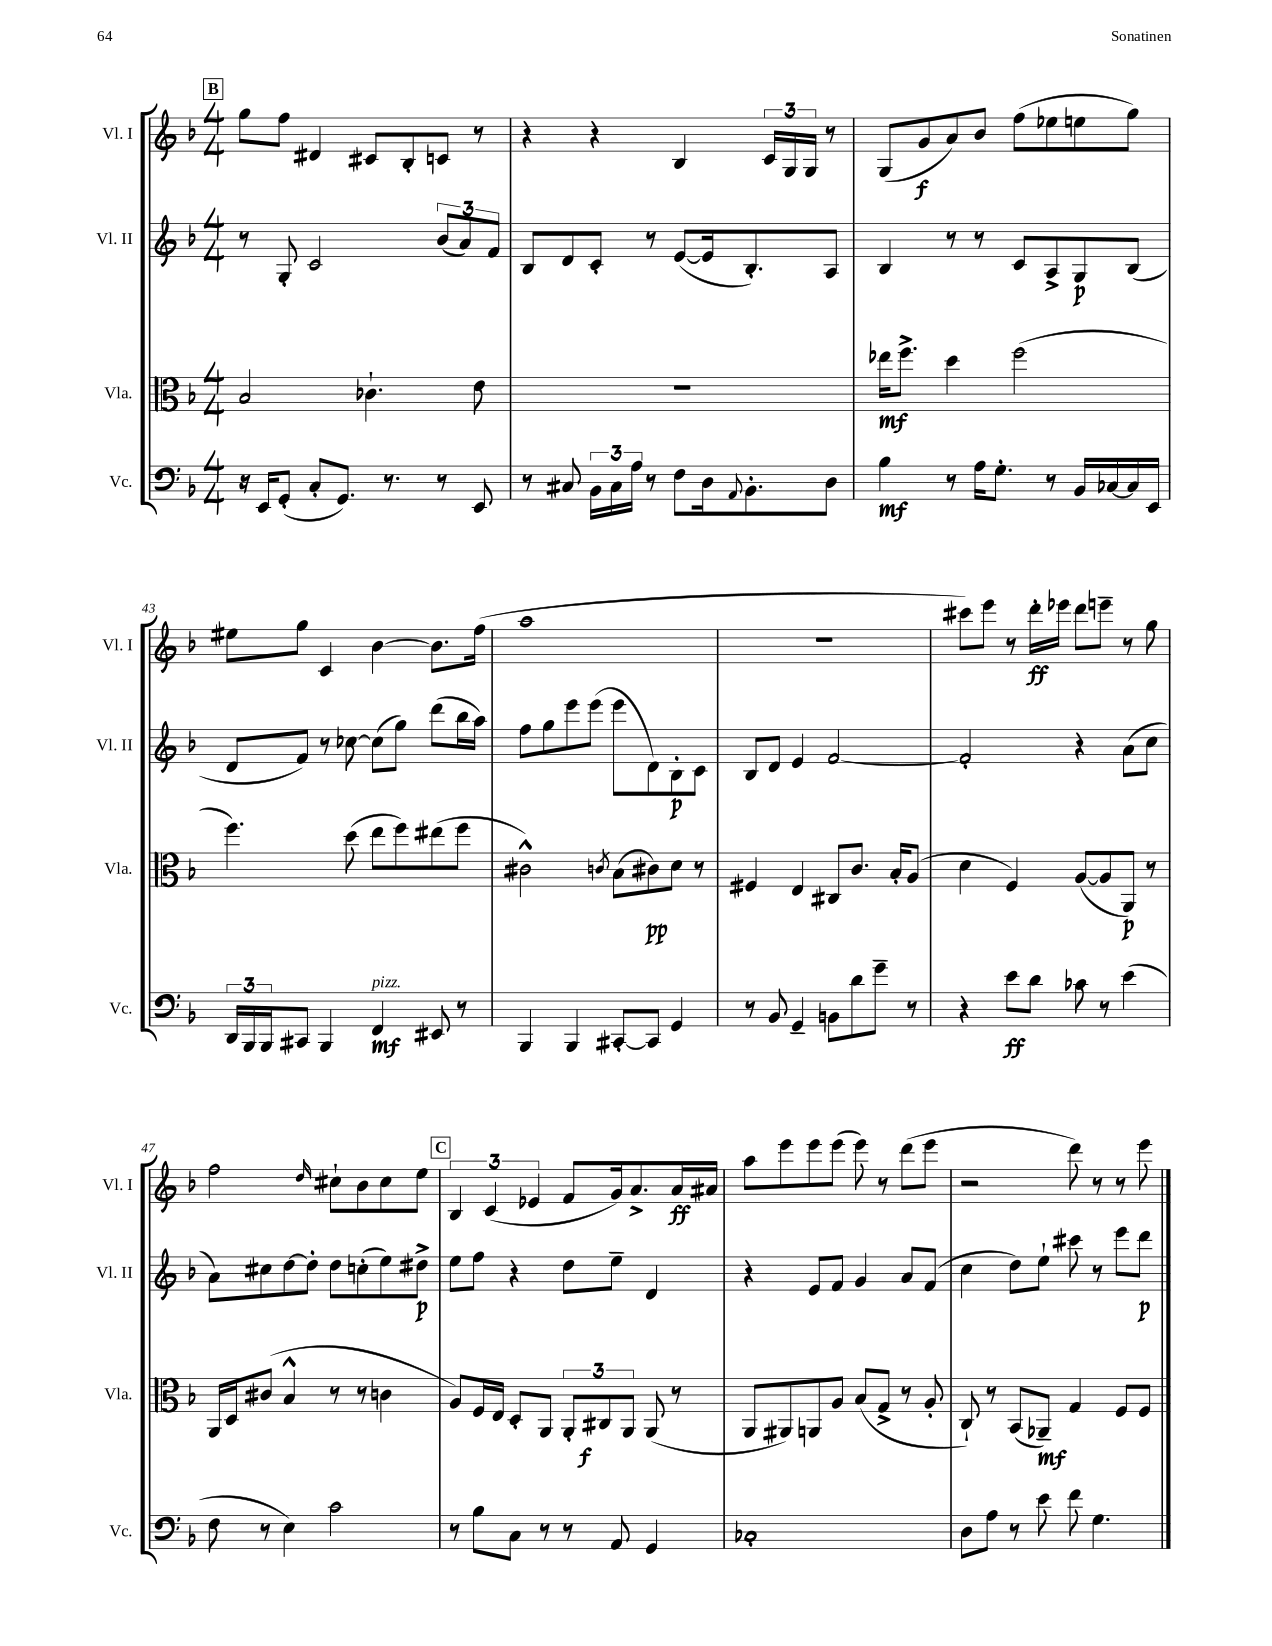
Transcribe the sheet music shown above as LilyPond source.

<<
\new StaffGroup <<
\new Staff = "s0" \with { instrumentName = "Vl. I" shortInstrumentName = "Vl. I" } {
    \clef treble \key f \major \numericTimeSignature \time 4/4
    \mark \markup { \box "B" } g''8 f''8 dis'4 cis'8 bes8-. c'8 r8 |
    r4 r4 bes4 \tuplet 3/2 { c'16 g16 g16 } r8 |
    g8( g'8\f a'8) bes'8 f''8( ees''8 e''8 g''8) |
    eis''8 g''8 c'4 bes'4~ bes'8. f''16( |
    a''1 |
    R1 |
    cis'''8) e'''8 r8 d'''16-.\ff ees'''16 d'''8 e'''8-- r8 g''8 |
    f''2 \grace { d''16 } cis''8-! bes'8 cis''8 e''8 |
    \mark \markup { \box "C" } \tuplet 3/2 { bes4 c'4( ees'4 } f'8 g'16) a'8.-> a'16\ff ais'16 |
    a''8 e'''8 e'''8 e'''8( e'''8) r8 d'''8( e'''8 |
    r2 d'''8) r8 r8 e'''8 \bar "|." |
}
\new Staff = "s1" \with { instrumentName = "Vl. II" shortInstrumentName = "Vl. II" } {
    \clef treble \key f \major \numericTimeSignature \time 4/4
    \mark \markup { \box "B" } r8 g8-. c'2 \tuplet 3/2 { bes'8( a'8) f'8 } |
    bes8 d'8 c'8-. r8 e'8~( e'16 bes8.-.) a8 |
    bes4 r8 r8 c'8 a8-> g8\p bes8( |
    d'8 f'8) r8 ces''8~ ces''8( g''8) d'''8( bes''16 a''16) |
    f''8 g''8 e'''8 e'''8( e'''8 d'8) bes8-.\p c'8 |
    bes8 d'8 e'4 f'2~ |
    f'2-. r4 a'8( c''8 |
    a'8) cis''8 d''8~ d''8-. d''8 c''8-.( e''8) dis''8->\p |
    \mark \markup { \box "C" } e''8 f''8 r4 d''8 e''8-- d'4 |
    r4 e'8 f'8 g'4 a'8 f'8( |
    c''4 d''8) e''8-! cis'''8 r8 e'''8 d'''8\p \bar "|." |
}
\new Staff = "s2" \with { instrumentName = "Vla." shortInstrumentName = "Vla." } {
    \clef alto \key f \major \numericTimeSignature \time 4/4
    \mark \markup { \box "B" } bes2 ces'4.-! e'8 |
    R1 |
    ees''16\mf f''8.-> d''4 f''2( |
    f''4.) d''8( e''8 f''8) eis''8( f''8 |
    cis'2-^) \acciaccatura { c'8 } bes8( cis'8\pp) d'8 r8 |
    fis4 e4 cis8 c'8. bes16-. a8( |
    d'4 f4) a8~( a8 a,8\p) r8 |
    a,16 d16 cis'8( bes4-^ r8 r8 c'4 |
    \mark \markup { \box "C" } a8) f16 e16 d8-. a,8 \tuplet 3/2 { a,8-. cis8\f a,8 } a,8( r8 |
    a,8 ais,8) a,8 a8 bes8( g8-> r8 a8-. |
    c8-!) r8 bes,8( aes,8--\mf) g4 f8 f8 \bar "|." |
}
\new Staff = "s3" \with { instrumentName = "Vc." shortInstrumentName = "Vc." } {
    \clef bass \key f \major \numericTimeSignature \time 4/4
    \mark \markup { \box "B" } r16 e,16 g,8-.( c8-. g,8.) r8. r8 e,8 |
    r8 cis8 \tuplet 3/2 { bes,16 cis16 a16 } r8 f8 d16 \appoggiatura { a,8 } bes,8.-. d8 |
    bes4\mf r8 a16 g8.-. r8 bes,16 ces16~ ces16 e,16 |
    \tuplet 3/2 { d,16 bes,,16 bes,,16 } cis,8 bes,,4 f,4\mf^\markup { \italic "pizz." } eis,8 r8 |
    bes,,4 bes,,4 cis,8~-. cis,8 g,4 |
    r8 bes,8 g,4-- b,8 d'8 g'8-- r8 |
    r4 e'8\ff d'8 ces'8 r8 e'4( |
    f8 r8 e4) c'2 |
    \mark \markup { \box "C" } r8 bes8 c8 r8 r8 a,8 g,4 |
    ces1-. |
    d8 a8 r8 e'8 f'8 g4. \bar "|." |
}
>>
>>
\layout { \context { \Score currentBarNumber = #40 } }
